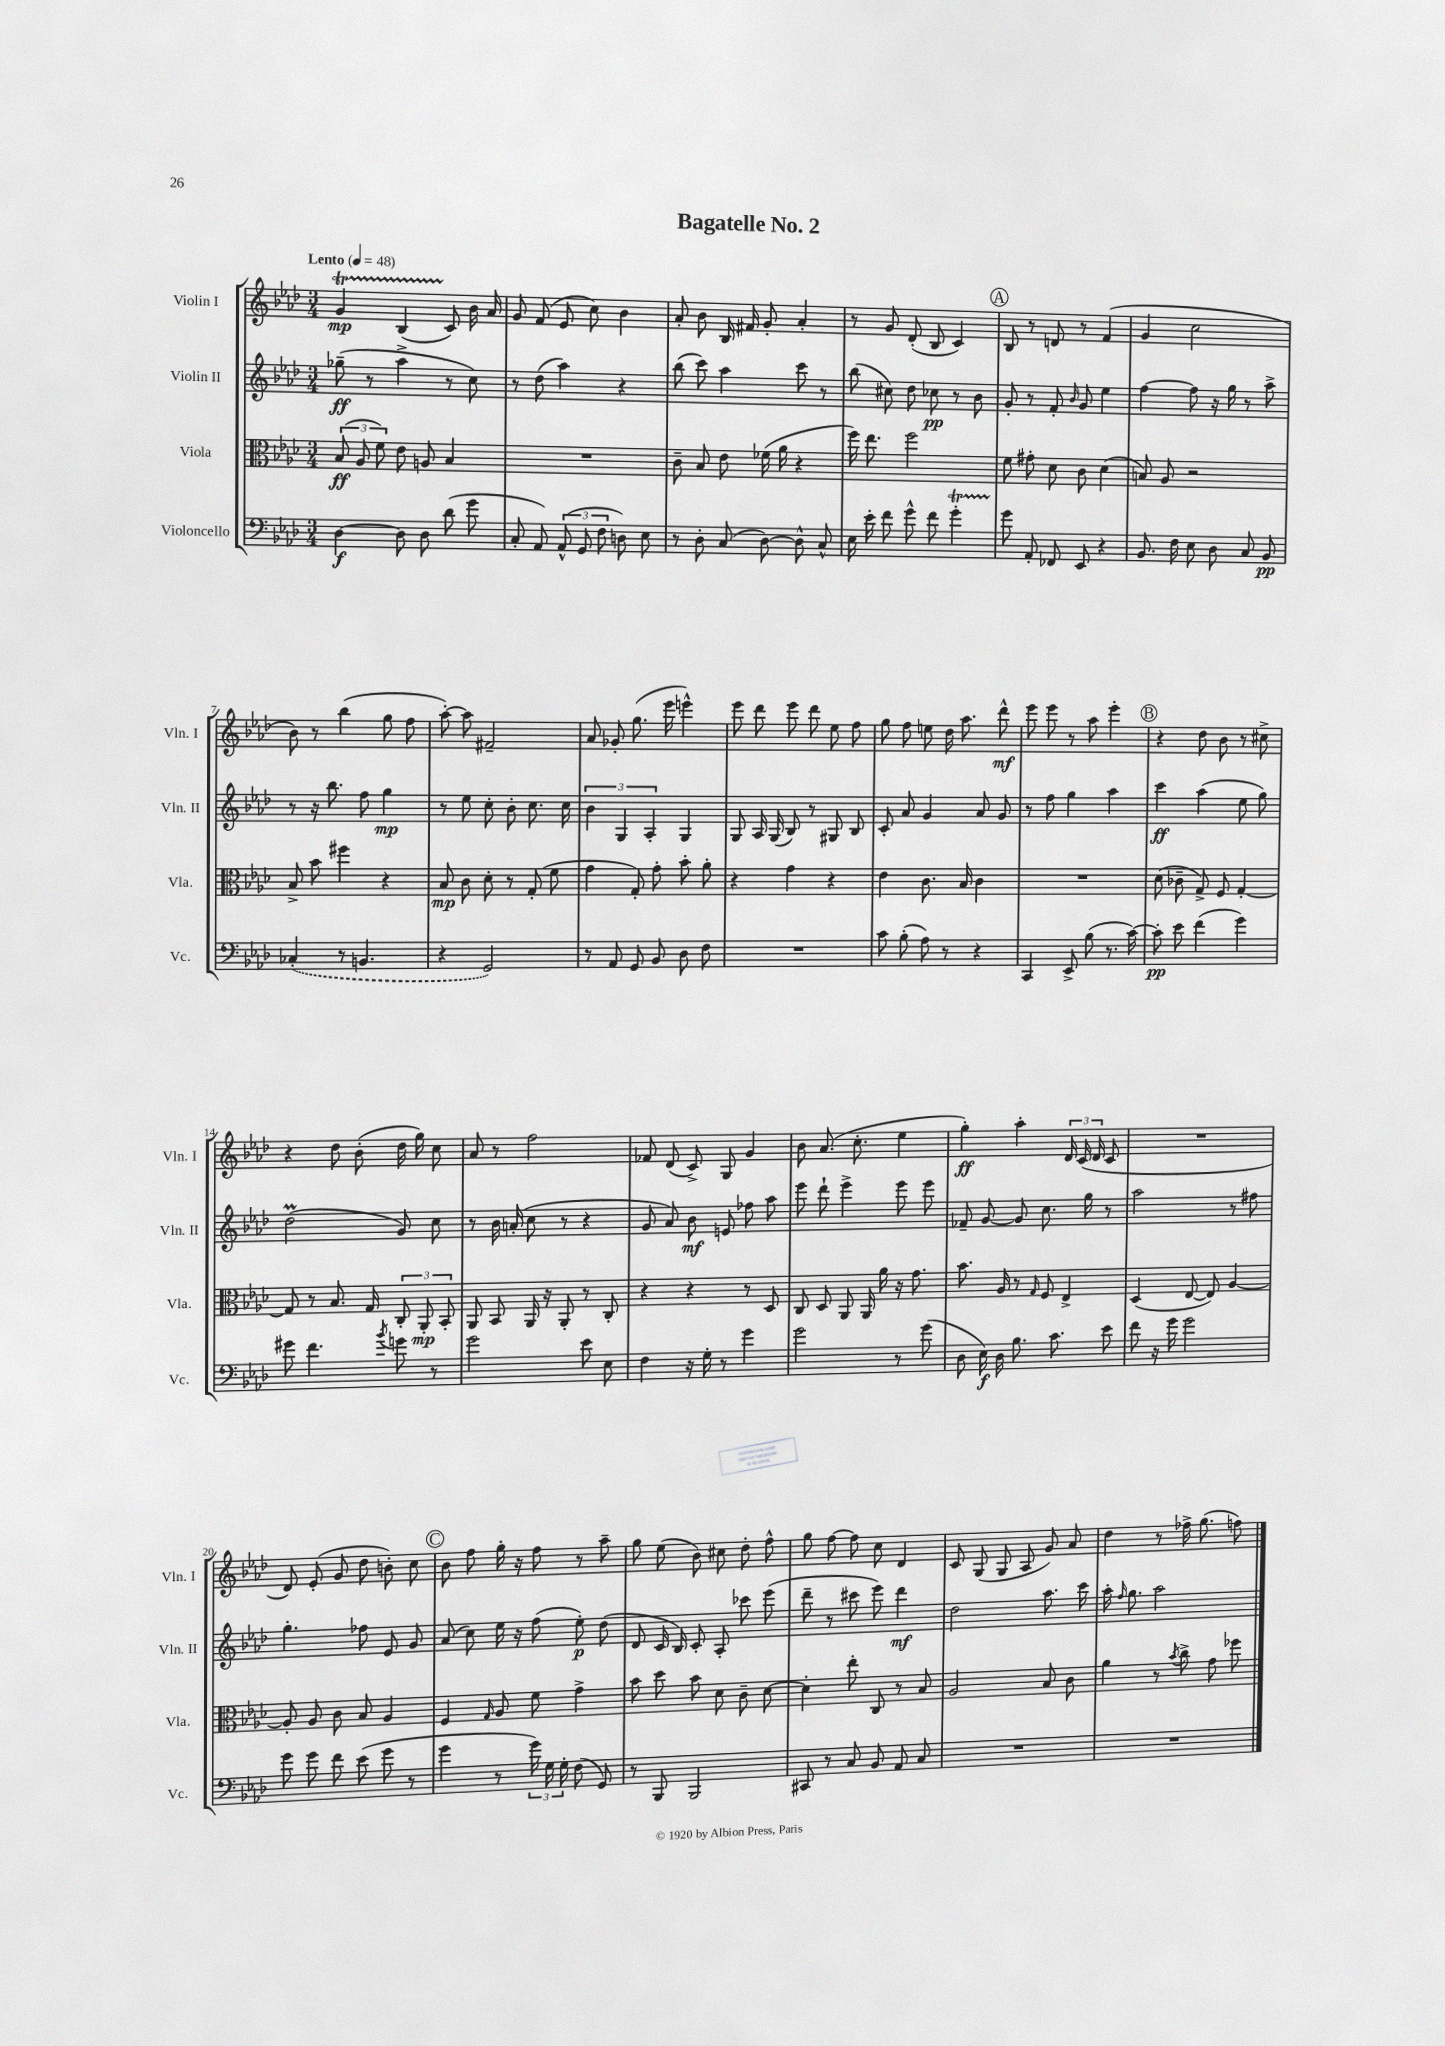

**kern	**dynam	**kern	**dynam	**kern	**dynam	**kern	**dynam
*part4	*part4	*part3	*part3	*part2	*part2	*part1	*part1
*staff4	*staff4	*staff3	*staff3	*staff2	*staff2	*staff1	*staff1
*I"Violoncello	*	*I"Viola	*	*I"Violin II	*	*I"Violin I	*
*I'Vc.	*	*I'Vla.	*	*I'Vln. II	*	*I'Vln. I	*
*clefF4	*	*clefC3	*	*clefG2	*	*clefG2	*
*k[b-e-a-d-]	*	*k[b-e-a-d-]	*	*k[b-e-a-d-]	*	*k[b-e-a-d-]	*
*M3/4	*	*M3/4	*	*M3/4	*	*M3/4	*
*MM48	*	*MM48	*	*MM48	*	*MM48	*
=1	=1	=1	=1	=1	=1	=1	=1
!	!	!	!	!	!	!LO:TX:a:B:t=Lento	!
[4D-\	f	(12B-/	ff	(8gg-X~\	ff	4gt/	mp
.	.	12A-/	.	.	.	.	.
.	.	.	.	8r	.	.	.
.	.	12f\)	.	.	.	.	.
8D-\]	.	8e-\	.	4aa-^\	.	(4B-TTT/	.
8D-\	.	8An/	.	.	.	.	.
(8d-\	.	4B-/	.	8r	.	8c/)	.
8g\	.	.	.	8cc\)	.	16b-\	.
.	.	.	.	.	.	16a-/	.
=2	=2	=2	=2	=2	=2	=2	=2
8C'/	.	2.r	.	8r	.	8g/	.
8AA-/)	.	.	.	(8dd-\	.	(8f/	.
(12AA-^^/	.	.	.	4aa-\)	.	8e-/	.
12GG/	.	.	.	.	.	.	.
.	.	.	.	.	.	8cc\)	.
12F\	.	.	.	.	.	.	.
8Dn\)	.	.	.	4r	.	4b-\	.
8E-\	.	.	.	.	.	.	.
=3	=3	=3	=3	=3	=3	=3	=3
8r	.	8c~\	.	(8bb-\	.	8a-'/	.
8D-'\	.	8B-/	.	8ccc\)	.	8b-\	.
(8C/	.	8e-\	.	4aa-\	.	16B-/	.
.	.	.	.	.	.	16f#X/	.
[8D-\)	.	(16f-X\	.	.	.	8g'/	.
.	.	16a-\	.	.	.	.	.
8D-^^\]	.	4r	.	8ccc\	.	4a-'/	.
8C^^/	.	.	.	8r	.	.	.
=4	=4	=4	=4	=4	=4	=4	=4
16E-\	.	16ff\)	.	(8bb-\	.	8r	.
16e-'\	.	8.ee-\	.	.	.	.	.
8f\	.	.	.	8cc#X\)	.	8g/	.
8g^^\	.	2ff\	.	8dd-\	.	(8d-'/	.
8f\	.	.	.	8cc-X\	pp	8B-/	.
4gt'\	.	.	.	8r	.	4c/)	.
.	.	.	.	8b-\	.	.	.
!!LO:REH:place=s1:t=A
=5	=5	=5	=5	=5	=5	=5	=5
8g\	.	8f\	.	8g'/	.	8B-/	.
8AA-'/	.	8g#X'\	.	8r	.	8r	.
8FF-X/	.	8d-\	.	8f'/	.	8dn/	.
.	.	.	.	16qqb-/	.	.	.
8EE-/	.	8c\	.	8g/	.	8r	.
4r	.	(4d-\	.	4ee-\	.	(4f/	.
=6	=6	=6	=6	=6	=6	=6	=6
8.BB-/	.	8Bn/)	.	[4ff\	.	4g/	.
.	.	8A-/	.	.	.	.	.
16F\	.	.	.	.	.	.	.
8E-\	.	2r	.	8ff\]	.	2cc\	.
8D-\	.	.	.	16r	.	.	.
.	.	.	.	16gg\	.	.	.
8C/	.	.	.	8r	.	.	.
8BB-/	pp	.	.	8aa-^\	.	.	.
!!LO:LB:g=z
=7	=7	=7	=7	=7	=7	=7	=7
(4C-X'/	.	8B-^/	.	8r	.	8b-\)	.
.	.	8b-\	.	16r	.	8r	.
.	.	.	.	8.bb-\	.	.	.
8r	.	4ff#X\	.	.	.	(4bb-\	.
4.BBn/	.	.	.	8ff\	.	.	.
.	.	4r	.	4gg\	mp	8gg\	.
.	.	.	.	.	.	8ff\	.
=8	=8	=8	=8	=8	=8	=8	=8
4r	.	8B-/	mp	8r	.	[8aa-'\)	.
.	.	8c\	.	8ee-\	.	8aa-\]	.
2GG/)	.	8d-'\	.	8cc'\	.	2f#X~/	.
.	.	8r	.	8b-'\	.	.	.
.	.	(8G'/	.	8.cc\	.	.	.
.	.	8f\	.	.	.	.	.
.	.	.	.	16cc\	.	.	.
=9	=9	=9	=9	=9	=9	=9	=9
8r	.	4g\	.	6b-\	.	8a-/	.
8AA-/	.	.	.	.	.	8g-X'/	.
.	.	.	.	6G/	.	.	.
8GG/	.	8G'/)	.	.	.	(8.gg\	.
.	.	.	.	6A-'/	.	.	.
8BB-/	.	8g'\	.	.	.	.	.
.	.	.	.	.	.	16eee-\	.
8D-\	.	8b-'\	.	4G/	.	4eeen^^\)	.
8F\	.	8a-'\	.	.	.	.	.
=10	=10	=10	=10	=10	=10	=10	=10
2.r	.	4r	.	8G/	.	8eee-\	.
.	.	.	.	16A-/	.	8ddd-\	.
.	.	.	.	(16G/	.	.	.
.	.	4g\	.	8B-/)	.	8eee-\	.
.	.	.	.	8r	.	8ddd-\	.
.	.	4r	.	8G#X/	.	8ee-\	.
.	.	.	.	8B-/	.	8ff\	.
=11	=11	=11	=11	=11	=11	=11	=11
8c\	.	4e-\	.	8c'/	.	8gg\	.
(8B-'\	.	.	.	8a-/	.	8ff\	.
8A-\)	.	8.c\	.	4g/	.	8een\	.
8r	.	.	.	.	.	16dd-\	.
.	.	16B-/	.	.	.	8.aa-\	.
4r	.	4c\	.	8a-/	.	.	.
.	.	.	.	8g/	.	8ddd-^^\	mf
=12	=12	=12	=12	=12	=12	=12	=12
4CC/	.	2.r	.	8r	.	8eee-\	.
.	.	.	.	8ff\	.	8eee-\	.
8EE-^/	.	.	.	4gg\	.	8r	.
(8B-\	.	.	.	.	.	8aa-\	.
8.r	.	.	.	4aa-\	.	4eee-'\	.
[16c\)	.	.	.	.	.	.	.
!!LO:REH:place=s1:t=B
=13	=13	=13	=13	=13	=13	=13	=13
8c'\]	pp	(8d-\	.	4ccc\	ff	4r	.
8e-\	.	8c-X~\	.	.	.	.	.
(4f\	.	8G^/)	.	(4aa-\	.	8dd-\	.
.	.	8F/	.	.	.	8b-\	.
4g\)	.	[4G'/	.	8ee-\	.	8r	.
.	.	.	.	8gg\)	.	8cc#X^\	.
!!LO:LB:g=z
=14	=14	=14	=14	=14	=14	=14	=14
8g#X\	.	8G/]	.	(2dd-M\	.	4r	.
4.f\	.	8r	.	.	.	.	.
.	.	8.B-/	.	.	.	8dd-\	.
.	.	.	.	.	.	(8b-'\	.
.	.	16G/	.	.	.	.	.
8qb-/	.	.	.	.	.	.	.
8gn\	.	12C'/	.	8g/)	.	16dd-\	.
.	.	.	.	.	.	16gg\)	.
.	.	12AA-'/	mp	.	.	.	.
8r	.	.	.	8cc\	.	8cc\	.
.	.	12BB-'/	.	.	.	.	.
=15	=15	=15	=15	=15	=15	=15	=15
2g\	.	8AA-/	.	8r	.	8a-/	.
.	.	8BB-/	.	16b-\	.	8r	.
.	.	.	.	(16an'/	.	.	.
.	.	16AA-/	.	8cc\	.	2ff\	.
.	.	16r	.	.	.	.	.
.	.	8AA-'/	.	8r	.	.	.
8e-\	.	8r	.	4r	.	.	.
8E-\	.	8C'/	.	.	.	.	.
=16	=16	=16	=16	=16	=16	=16	=16
4F\	.	4r	.	8g/	.	8f-X/	.
.	.	.	.	8a-/)	.	(8d-/	.
16r	.	4r	.	8b-\	mf	8c^/)	.
16G'\	.	.	.	.	.	.	.
8r	.	.	.	8en/	.	8G/	.
4g\	.	8r	.	8ff-X\	.	4g/	.
.	.	8D-/	.	8aa-\	.	.	.
=17	=17	=17	=17	=17	=17	=17	=17
2g\	.	8C/	.	8eee-\	.	8b-\	.
.	.	8D-/	.	8ddd-`\	.	(8.a-/	.
.	.	8AA-/	.	4eee-^\	.	.	.
.	.	.	.	.	.	8.cc'\	.
.	.	16AA-/	.	.	.	.	.
.	.	16a-\	.	.	.	.	.
8r	.	16r	.	8eee-\	.	4ee-\	.
.	.	8.g\	.	.	.	.	.
(8g\	.	.	.	8eee-\	.	.	.
=18	=18	=18	=18	=18	=18	=18	=18
8D-\	.	8.b-\	.	8f-X~/	.	4gg'\)	ff
16E-\)	f	.	.	[8g/	.	.	.
16D-\	.	16A-/	.	.	.	.	.
8.B-\	.	8r	.	8g/]	.	4aa-'\	.
.	.	16qqG/	.	.	.	.	.
.	.	8F/	.	8.cc\	.	.	.
8.c\	.	.	.	.	.	.	.
.	.	4E-^/	.	.	.	24d-/	.
.	.	.	.	.	.	(24c/	.
.	.	.	.	16gg\	.	.	.
.	.	.	.	.	.	24d-/	.
8e-\	.	.	.	8r	.	8c/	.
=19	=19	=19	=19	=19	=19	=19	=19
8f\	.	(4D-/	.	2aa-\	.	2.r	.
16r	.	.	.	.	.	.	.
16g\	.	.	.	.	.	.	.
2g\	.	[8E-/	.	.	.	.	.
.	.	8E-/])	.	.	.	.	.
.	.	[4A-/	.	8r	.	.	.
.	.	.	.	8ff#X\	.	.	.
!!LO:LB:g=z
=20	=20	=20	=20	=20	=20	=20	=20
8g\	.	8A-'/]	.	4.gg'\	.	8d-/)	.
8g\	.	8A-/	.	.	.	(8e-'/	.
8f\	.	8c\	.	.	.	8g/	.
(8e-\	.	8B-/	.	8ff-X\	.	8dd-\	.
8g\	.	4A-/	.	8e-/	.	8bn'\)	.
8r	.	.	.	8g/	.	8cc\	.
!!LO:REH:place=s1:t=C
=21	=21	=21	=21	=21	=21	=21	=21
4g\	.	4F/	.	(8a-/	.	8b-\	.
.	.	.	.	8cc\)	.	8ff\	.
.	.	16qqG/	.	.	.	.	.
8r	.	8A-/	.	16ee-\	.	16gg'\	.
.	.	.	.	16r	.	16r	.
24g\)	.	8f\	.	(8ff\	.	8ff\	.
24G\	.	.	.	.	.	.	.
24G'\	.	.	.	.	.	.	.
(8F\	.	4g^\	.	8ee-'\)	p	8r	.
8GG/)	.	.	.	(8dd-\	.	8aa-~\	.
=22	=22	=22	=22	=22	=22	=22	=22
8r	.	8b-\	.	8d-/	.	8gg\	.
8BBB-/	.	8dd-\	.	16c/	.	(8ee-\	.
.	.	.	.	16B-/)	.	.	.
2BBB-/	.	8b-\	.	8c'/	.	8b-\)	.
.	.	8d-\	.	8A-'/	.	8cc#X\	.
.	.	8c~\	.	8ccc-X\	.	8dd-'\	.
.	.	[8d-\	.	(8eee-\	.	8ff^^\	.
=23	=23	=23	=23	=23	=23	=23	=23
8CC#X/	.	4d-'\]	.	8ddd-~\	.	8gg\	.
8r	.	.	.	8r	.	[8ff\	.
8C/	.	8ee-'\	.	8ccc#X\	.	8ff\]	.
8BB-/	.	8C/	.	8eee-\)	.	8cc\	.
8AA-/	.	8r	.	4ddd-\	mf	4d-/	.
8C/	.	8B-/	.	.	.	.	.
=24	=24	=24	=24	=24	=24	=24	=24
2.r	.	2A-/	.	2dd-\	.	8c/	.
.	.	.	.	.	.	(8G/	.
.	.	.	.	.	.	8G/	.
.	.	.	.	.	.	8A-/	.
.	.	8B-/	.	8.aa-\	.	8g/)	.
.	.	8c\	.	.	.	8a-/	.
.	.	.	.	16ccc\	.	.	.
=25	=25	=25	=25	=25	=25	=25	=25
2.r	.	4a-\	.	16aa-'\	.	4dd-\	.
.	.	.	.	16qqff/	.	.	.
.	.	.	.	8.gg\	.	.	.
.	.	8r	.	2aa-\	.	8r	.
.	.	8qb-/	.	.	.	.	.
.	.	8cc^\	.	.	.	16ff-X^\	.
.	.	.	.	.	.	(8.gg\	.
.	.	8g\	.	.	.	.	.
.	.	8ff-X\	.	.	.	8ffn\)	.
==	==	==	==	==	==	==	==
*-	*-	*-	*-	*-	*-	*-	*-
